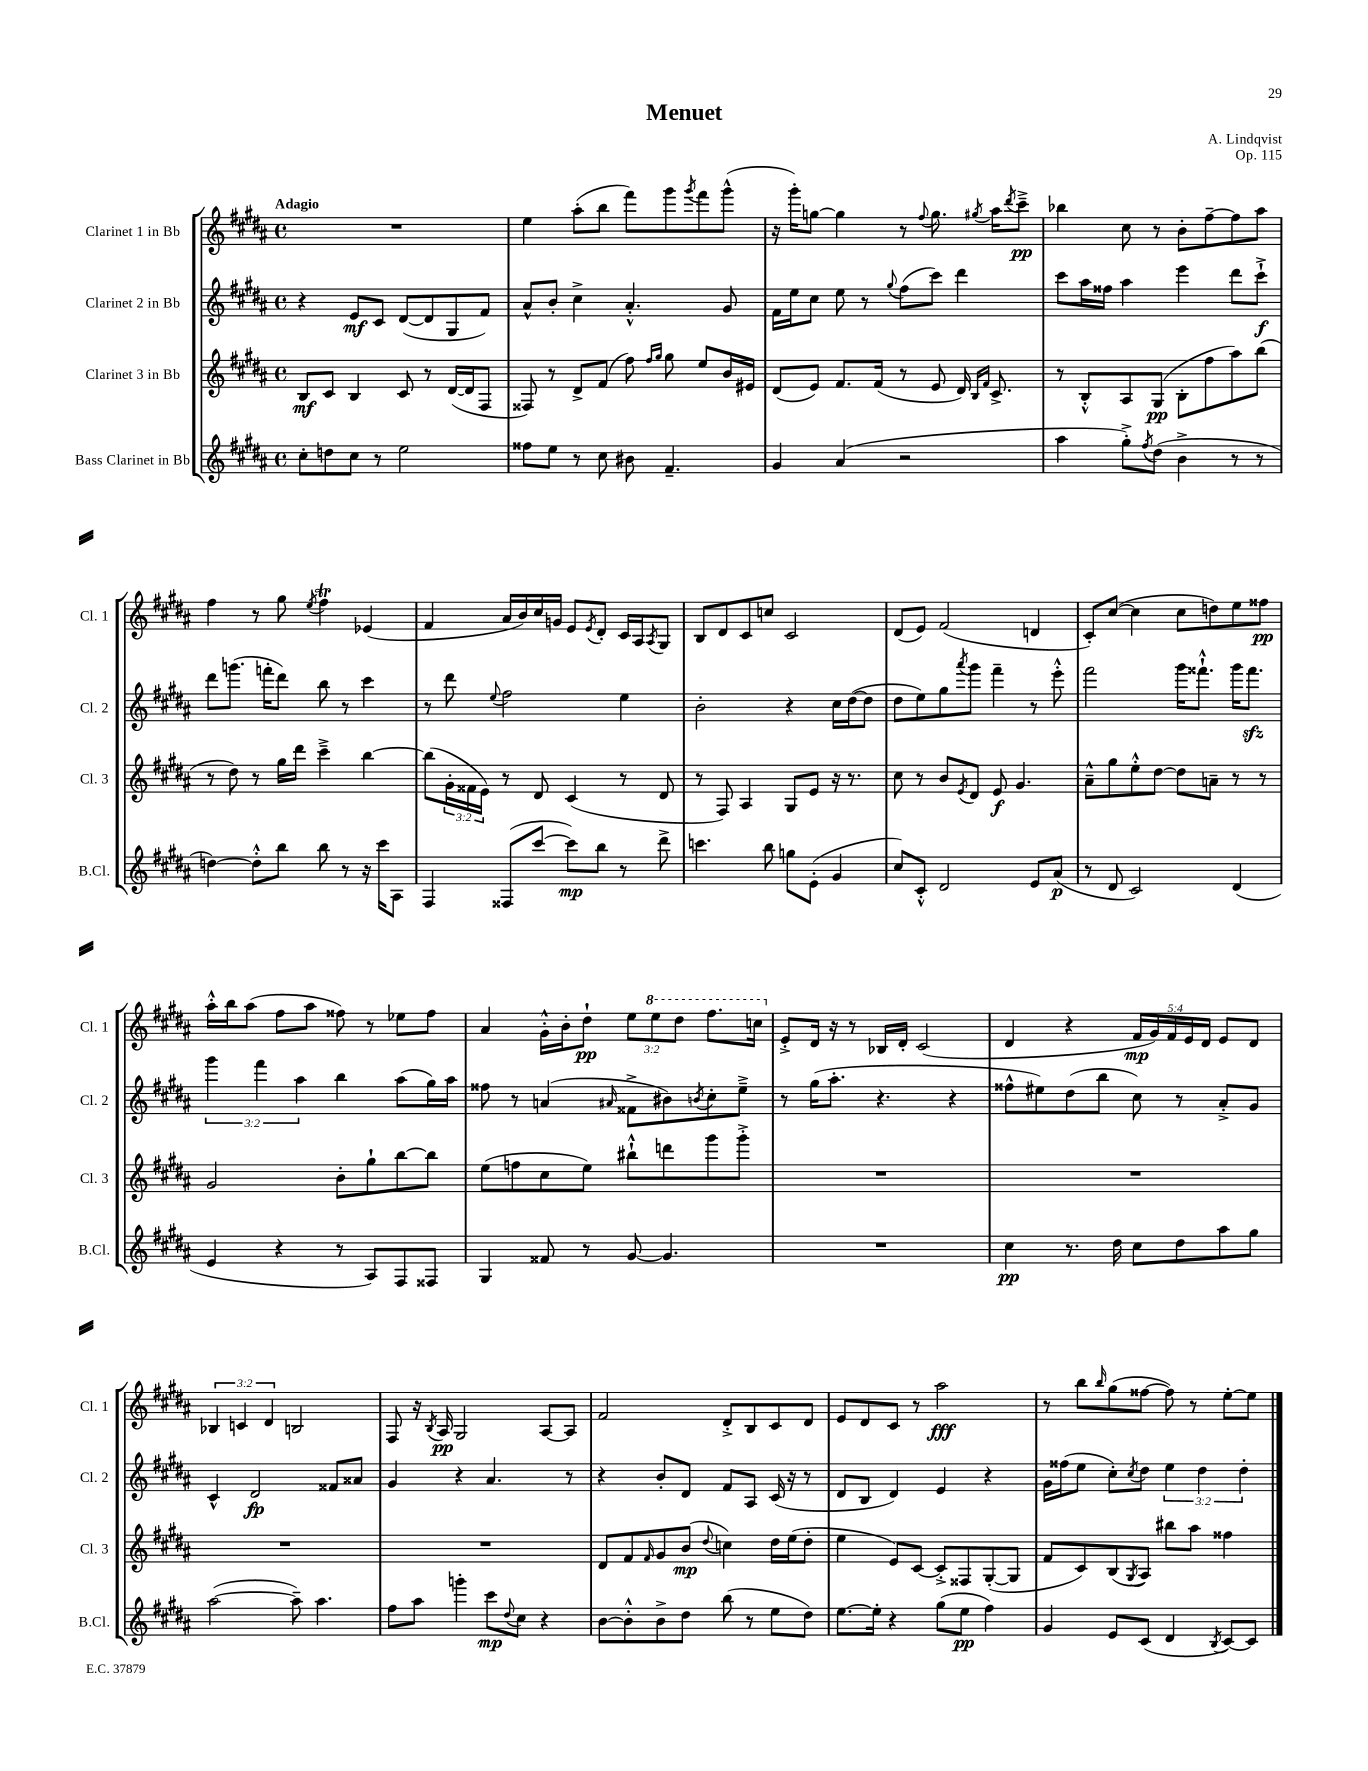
\header { title = "Menuet" composer = "A. Lindqvist" opus = "Op. 115" }
<<
\new StaffGroup <<
\new Staff = "s0" \with { instrumentName = "Clarinet 1 in Bb" shortInstrumentName = "Cl. 1" } {
    \clef treble \key b \major \defaultTimeSignature \time 4/4 \override Staff.TupletNumber.text = #tuplet-number::calc-fraction-text \tempo "Adagio"
    R1 |
    e''4 ais''8-.( b''8 fis'''8) gis'''8 \acciaccatura { gis'''8 } fis'''8 gis'''8-^( |
    r16 gis'''16-.) g''8~ g''4 r8 \appoggiatura { fis''8 } g''8. \acciaccatura { gis''8 } ais''16 \acciaccatura { dis'''8 } cis'''8--->\pp |
    bes''4 cis''8 r8 b'8-. fis''8~-- fis''8 ais''8 |
    fis''4 r8 gis''8 \acciaccatura { e''8 } fis''4\trill ees'4( |
    fis'4 ais'16 b'16) cis''16 g'16 e'8 \acciaccatura { e'8 } dis'8-. cis'16 ais16 \acciaccatura { ais8 } gis8 |
    b8 dis'8 cis'8 c''8 cis'2 |
    dis'8( e'8) fis'2( d'4 |
    cis'8-.) cis''8~( cis''4 cis''8 d''8) e''8 fisis''8\pp |
    ais''16-.-^ b''16 ais''8( fis''8 ais''8 fisis''8) r8 ees''8 fisis''8 |
    ais'4 gis'16-.-^ b'16-. dis''8-!\pp \tuplet 3/2 { e''8 \ottava #1 e'''8 dis'''8 } fis'''8. c'''16 \ottava #0 |
    e'8-.-> dis'16 r16 r8 bes16 dis'16-. cis'2( |
    dis'4 r4 \tuplet 5/4 { fis'16\mp gis'16) fis'16 e'16 dis'16 } e'8 dis'8 |
    \tuplet 3/2 { bes4 c'4 dis'4 } b2 |
    fis8 r16 \acciaccatura { b8 } ais16\pp gis2 ais8~ ais8 |
    fis'2 dis'8-.-> b8 cis'8 dis'8 |
    e'8 dis'8 cis'8 r8 ais''2\fff |
    r8 b''8 \grace { b''16 } gis''8( fisis''8~ fisis''8) r8 e''8~-. e''8 \bar "|." |
}
\new Staff = "s1" \with { instrumentName = "Clarinet 2 in Bb" shortInstrumentName = "Cl. 2" } {
    \clef treble \key b \major \defaultTimeSignature \time 4/4 \override Staff.TupletNumber.text = #tuplet-number::calc-fraction-text
    r4 e'8\mf cis'8 dis'8~( dis'8 gis8 fis'8) |
    ais'8-^ b'8-. cis''4-> ais'4.-.-^ gis'8 |
    fis'16 e''16 cis''8 e''8 r8 \appoggiatura { gis''8 } fis''8( cis'''8) dis'''4 |
    cis'''8 ais''16 fisis''16 ais''4 e'''4 dis'''8 cis'''8-!->\f |
    dis'''8 g'''8.( f'''16-. dis'''8) b''8 r8 cis'''4 |
    r8 dis'''8 \appoggiatura { e''8 } fis''2 e''4 |
    b'2-. r4 cis''16 dis''16~( dis''8 |
    dis''8 e''8) gis''8 \acciaccatura { ais'''8 } gis'''8 fis'''4-- r8 e'''8-.-^ |
    fis'''2 gis'''16 fisis'''8.-!-^ gis'''16 fisis'''8.\sfz |
    \tuplet 3/2 { gis'''4 fis'''4 ais''4 } b''4 ais''8( gis''16) ais''16 |
    fisis''8 r8 a'4( \grace { ais'16 } fisis'8-> bis'8) \acciaccatura { b'8 } cis''8-. e''8---> |
    r8 gis''16( ais''8.-. r4. r4 |
    fisis''8-^ eis''8) dis''8( b''8 cis''8) r8 ais'8-.-> gis'8 |
    cis'4-^ dis'2\fp fisis'8 aisis'8 |
    gis'4 r4 ais'4. r8 |
    r4 b'8-. dis'8 fis'8 ais8 cis'16( r16 r8 |
    dis'8 b8 dis'4) e'4 r4 |
    gis'16 fisis''16( e''8 cis''8-.) \acciaccatura { cis''8 } dis''8 \tuplet 3/2 { e''4 dis''4 dis''4-. } \bar "|." |
}
\new Staff = "s2" \with { instrumentName = "Clarinet 3 in Bb" shortInstrumentName = "Cl. 3" } {
    \clef treble \key b \major \defaultTimeSignature \time 4/4 \override Staff.TupletNumber.text = #tuplet-number::calc-fraction-text
    b8\mf cis'8 b4 cis'8 r8 dis'16~( dis'16 fis8 |
    fisis8) r8 dis'8-> fis'8( fis''8) \grace { fis''16 gis''16 } gis''8 e''8 b'16 eis'16 |
    dis'8( e'8) fis'8. fis'16( r8 e'8 dis'16) \grace { b16 fis'16 } cis'8.-> |
    r8 b8-.-^ ais8 gis8\pp( b8-. fis''8 ais''8) b''8( |
    r8 dis''8) r8 gis''16 dis'''16 cis'''4---> b''4~ |
    b''8( \tuplet 3/2 { gis'16-. fisis'16 e'16) } r8 dis'8 cis'4( r8 dis'8 |
    r8 fis8) ais4 gis8 e'8 r16 r8. |
    cis''8 r8 b'8 \acciaccatura { e'8 } dis'8 e'8\f gis'4. |
    ais'8---^ gis''8 e''8-.-^ dis''8~ dis''8 a'8-- r8 r8 |
    gis'2 b'8-. gis''8-! b''8~ b''8 |
    e''8( f''8 cis''8 e''8) bis''8-!-^ d'''8 gis'''8 gis'''8-.-> |
    R1 |
    R1 |
    R1 |
    R1 |
    dis'8 fis'8 \grace { fis'16 } gis'8 b'8\mp( \appoggiatura { dis''8 } c''4) dis''16 e''16( dis''8-. |
    e''4 e'8) cis'8~ cis'8-.-> fisis8 gis8~-.( gis8 |
    fis'8 cis'8) b8( \acciaccatura { gis8 } ais8) bis''8 ais''8 fisis''4 \bar "|." |
}
\new Staff = "s3" \with { instrumentName = "Bass Clarinet in Bb" shortInstrumentName = "B.Cl." } {
    \clef treble \key b \major \defaultTimeSignature \time 4/4
    cis''8-. d''8 cis''8 r8 e''2 |
    fisis''8 e''8 r8 cis''8 bis'8 fis'4.-- |
    gis'4 ais'4( r2 |
    ais''4 gis''8-.->) \acciaccatura { fis''8 } dis''8( b'4-> r8 r8 |
    d''4~) d''8-.-^ b''8 b''8 r8 r16 cis'''16 ais8 |
    fis4 fisis8( cis'''8~ cis'''8\mp) b''8 r8 dis'''8-> |
    c'''4. b''8 g''8 e'8-.( gis'4 |
    cis''8) cis'8-.-^ dis'2 e'8 ais'8\p( |
    r8 dis'8 cis'2) dis'4( |
    e'4 r4 r8 ais8) fis8 fisis8 |
    gis4 fisis'8 r8 gis'8~ gis'4. |
    R1 |
    cis''4\pp r8. dis''16 cis''8 dis''8 ais''8 gis''8 |
    ais''2~( ais''8--) ais''4. |
    fis''8 ais''8 g'''4-. cis'''8\mp \appoggiatura { dis''8 } cis''8 r4 |
    b'8~ b'8-.-^ b'8-> dis''8 b''8( r8 e''8 dis''8) |
    e''8.~ e''16-. r4 gis''8( e''8\pp fis''4) |
    gis'4 e'8 cis'8( dis'4 \acciaccatura { b8 } cis'8~) cis'8 \bar "|." |
}
>>
>>
\layout { \context { \Score \remove "Bar_number_engraver" } }
